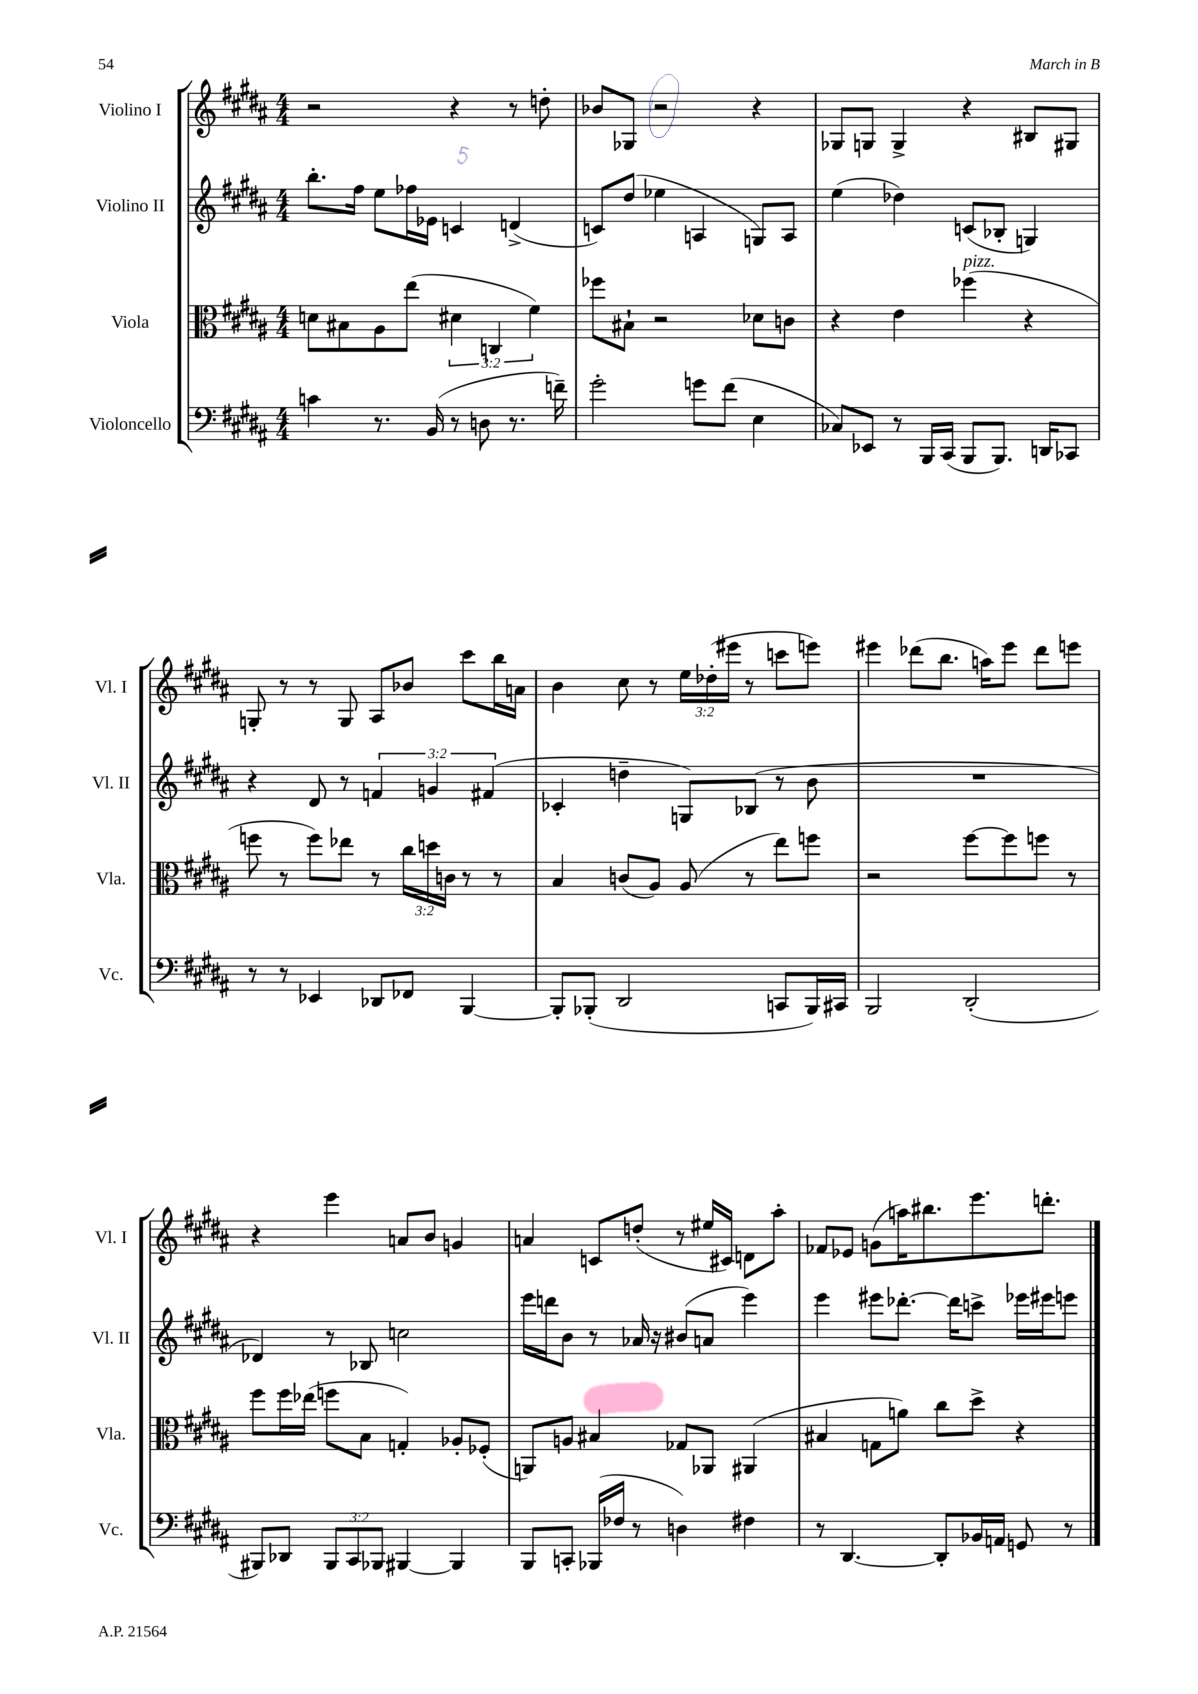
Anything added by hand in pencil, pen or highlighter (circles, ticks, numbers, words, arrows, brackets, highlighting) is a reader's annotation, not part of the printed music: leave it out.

**kern	**kern	**kern	**kern
*part4	*part3	*part2	*part1
*staff4	*staff3	*staff2	*staff1
*I"Violoncello	*I"Viola	*I"Violino II	*I"Violino I
*I'Vc.	*I'Vla.	*I'Vl. II	*I'Vl. I
*clefF4	*clefC3	*clefG2	*clefG2
*k[f#c#g#d#a#]	*k[f#c#g#d#a#]	*k[f#c#g#d#a#]	*k[f#c#g#d#a#]
*M4/4	*M4/4	*M4/4	*M4/4
=11	=11	=11	=11
4cn\	8dn\L	8.bb'\L	2r
.	8B#X\	.	.
.	.	16ff#\Jk	.
8.r	8A#\	8ee\L	.
.	(8ee\J	16ff-X\L	.
(16BB/	.	16e-X\JJ	.
8r	6d#X\	4cn/	4r
8Dn\	.	.	.
.	6Cn/	.	.
8.r	.	(4dn^/	8r
.	6f#\)	.	.
.	.	.	8ddn'\
16fn~\)	.	.	.
=12	=12	=12	=12
2g#'\	8ff-X\L	8cn/L)	8b-X/L
.	8B#X`\J	(8dd#/J	8G-X/J
.	2r	4ee-X\	2r
8gn\L	.	4An/	.
(8f#\J	.	.	.
4E\	8d-X\L	8Gn/L)	4r
.	8cn\J	8A/J	.
=13	=13	=13	=13
8C-X/L)	4r	(4ee\	8G-X/L
8EE-X/J	.	.	8Gn/J
8r	4e\	4dd-X\)	4G^/
16BBB/LL	.	.	.
(16CC#/JJ	.	.	.
!	!LO:TX:a:i:t=pizz.	!	!
8BBB/L	(4ff-X\	(8cn/L	4r
8.BBB/J)	.	8B-X'/J	.
.	4r	4Gn/)	8B#X/L
16DDn/KL	.	.	.
8CC-X/J	.	.	8G#X/J
!!LO:LB:g=z
=14	=14	=14	=14
8r	8ffn\	4r	8Gn'/
8r	8r	.	8r
4EE-X/	8ff\L)	8d#/	8r
.	8ee-X\J	8r	8G/
8DD-X/L	8r	6fn/	8A#/L
8FF-X/J	24cc#\LL	.	8b-X/J
.	24ddn\	6gn/	.
.	24cn\JJ	.	.
[4BBB/	8r	.	8ccc#\L
.	.	(6f#X/	.
.	8r	.	16bb\L
.	.	.	16an\JJ
=15	=15	=15	=15
8BBB'/L]	4B/	4c-X'/	4b\
(8BBB-X'/J	.	.	.
2DD#/	(8cn/L	4ddn~\	8cc#\
.	8A#/J)	.	8r
.	(8A#/	8Gn/L)	24ee\LL
.	.	.	(24dd-X'\
.	.	.	24eee#X\JJ
.	8r	(8B-X/J	8r
8CCn/L	8ee\L)	8r	8cccn\L
16BBB-/L)	8ffn\J	8b\	8eeen\J)
16CC#X/JJ	.	.	.
=16	=16	=16	=16
2BBB/	2r	1r	4eee#X\
.	.	.	(8ddd-X\L
.	.	.	8.bb\J
(2DD#'/	[8ff#\L	.	.
.	.	.	16aan\KL)
.	8ff#\]	.	8eee#\J
.	8ffn\J	.	8ddd-\L
.	8r	.	8eeen\J
!!LO:LB:g=z
=17	=17	=17	=17
8BBB#X/L)	8ff#\L	4d-X/)	4r
8DD-X/J	16ff#\L	.	.
.	(16ee-X\JJ	.	.
12BBB#/L	8ffn\L	8r	4eee\
12CC#/	.	.	.
.	8B\J	8B-X/	.
12BBB-X/J	.	.	.
[4BBB#X/	4Gn'/)	2ccn\	8an/L
.	.	.	8b/J
4BBB#/]	8A-X'/L	.	4gn/
.	(8F-X'/J	.	.
=18	=18	=18	=18
8BBB/L	8AAn/L)	16eee\LL	4an/
.	.	16dddn\J	.
8CCn'/J	8An/J	8b\J	.
(16BBB-X/LL	4B#X/	8r	8cn/L
16F-X/JJ	.	.	.
8r	.	16a-X/	(8ddn'/J
.	.	16r	.
4Dn\)	8G-X/L	(8b#X/L	8r
.	8AA-X/J	8an/J	16ee#X/LL
.	.	.	16c#X/JJ)
4F#X\	(4AA#X/	4eee\)	8dn\L
.	.	.	8aa#'\J
=19	=19	=19	=19
8r	4B#X/	4eee\	8f-X/L
[4.DD#/	.	.	8e-X/J
.	8Gn\L	8eee#X\L	(8gn\L
.	8an\J)	[8.ddd-X'\J	16aan\K)
.	.	.	8.bb#X\
8DD#'/L]	8cc#\L	.	.
.	.	16ddd-\KL]	.
16BB-X/L	8dd#^\J	8cccn^\J	8.eee\
16AAn/JJ	.	.	.
8GGn/	4r	16eee-X\LL	.
.	.	16eee#X\J	8.dddn'\J
8r	.	8eeen\J	.
==	==	==	==
*-	*-	*-	*-
